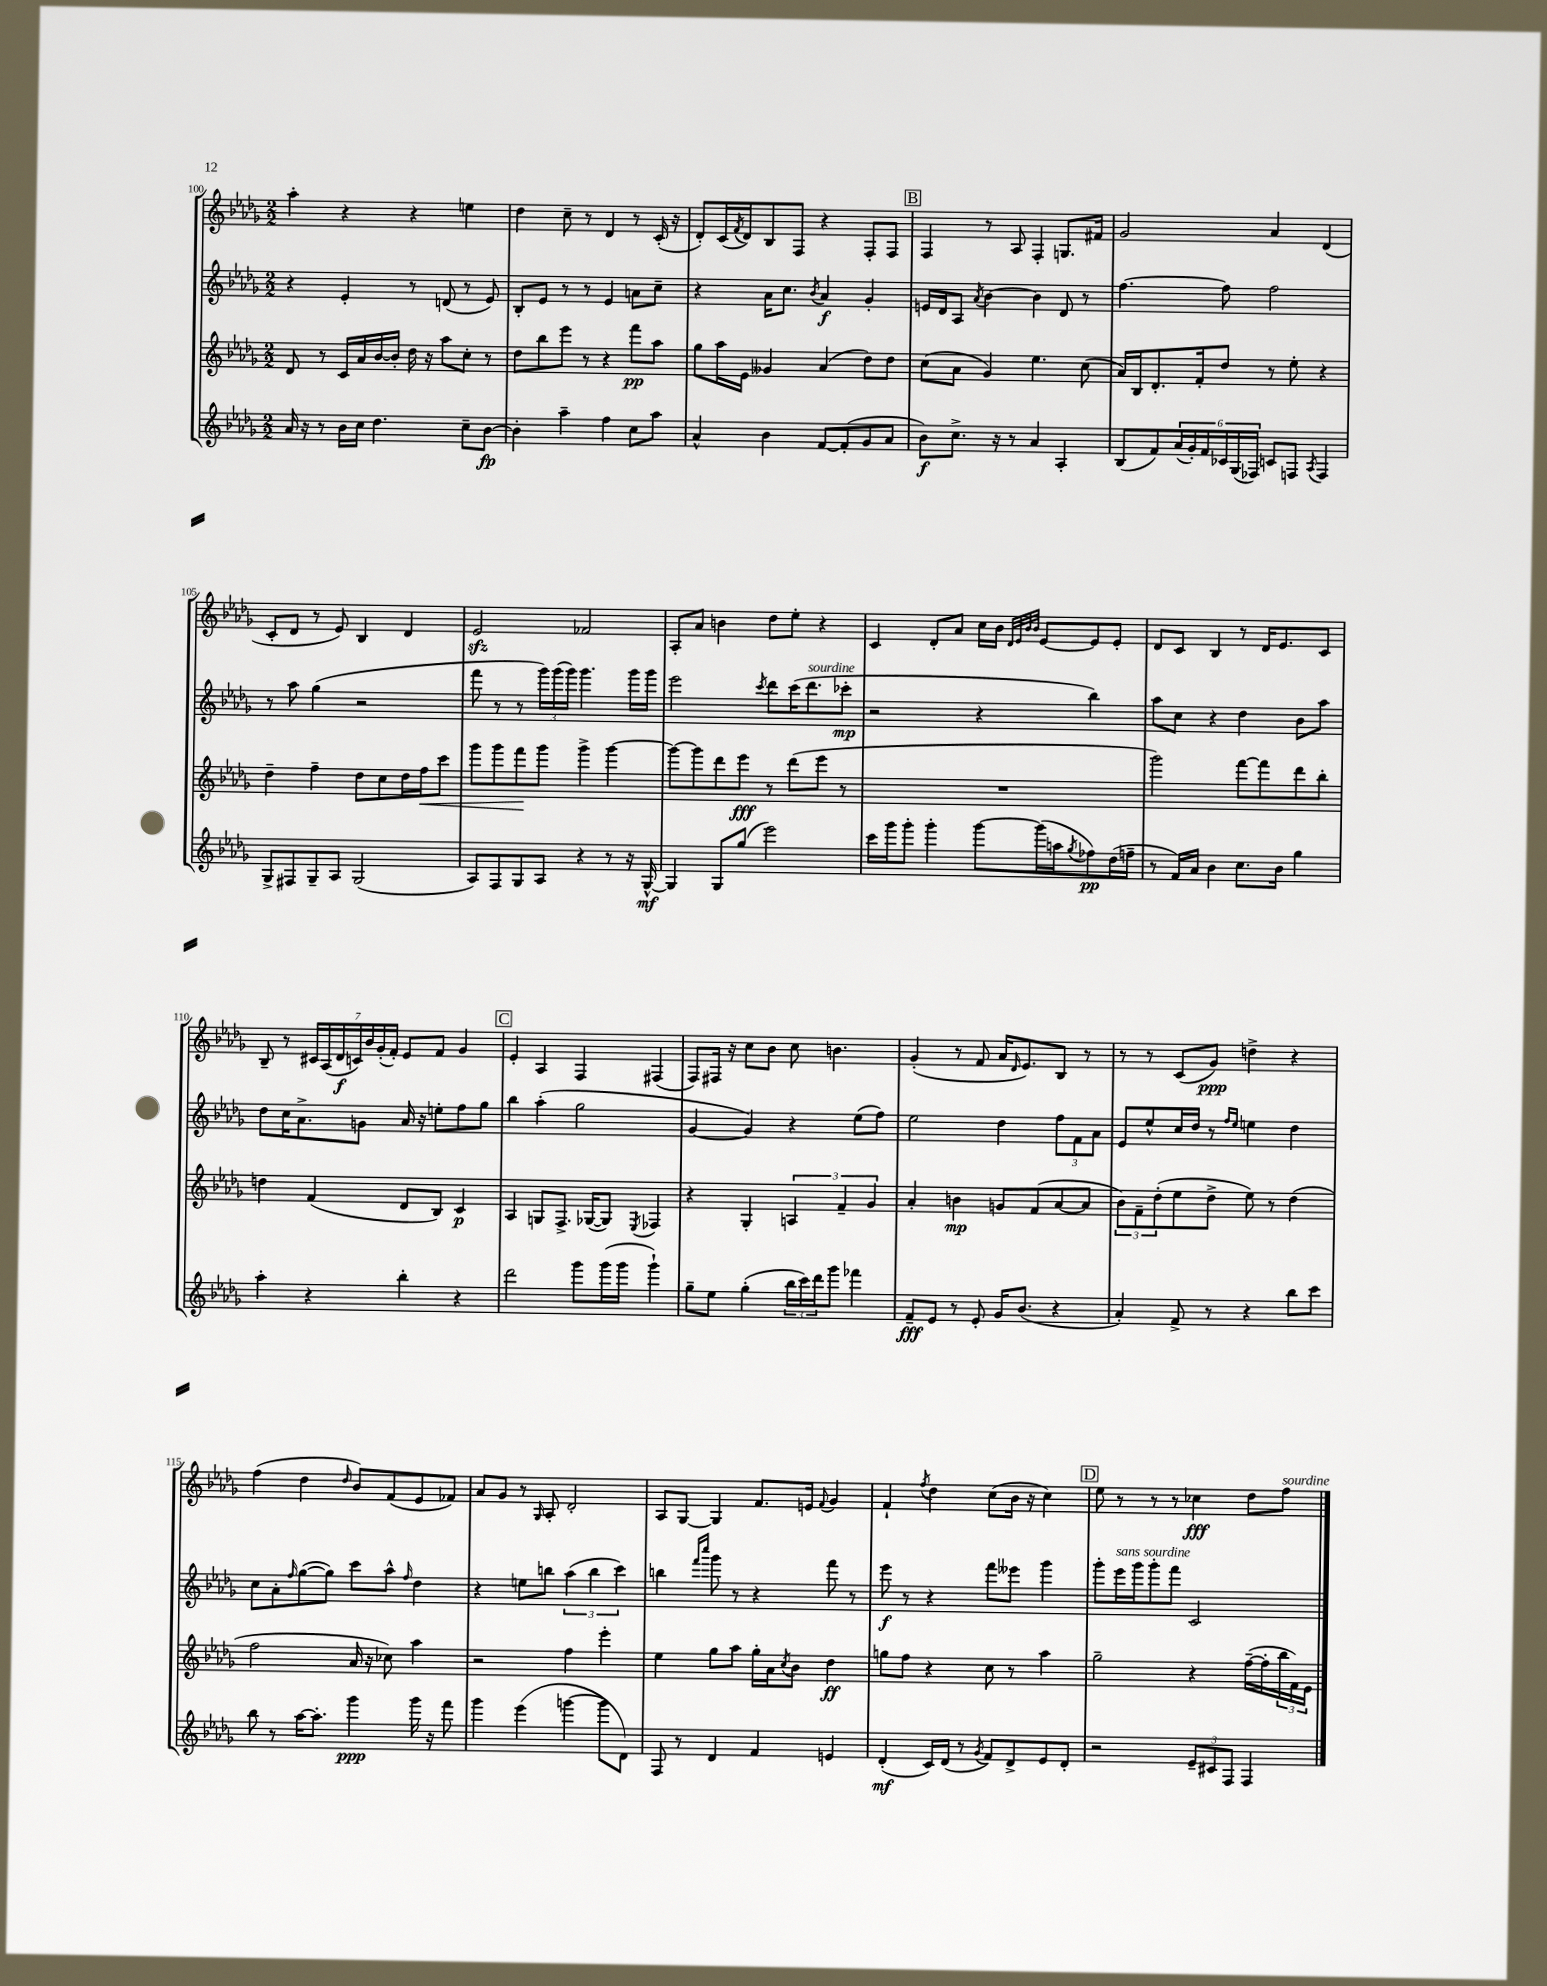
<<
\new StaffGroup <<
\new Staff = "s0" {
    \clef treble \key des \major \numericTimeSignature \time 2/2
    aes''4-. r4 r4 e''4 |
    des''4 c''8-- r8 des'4 r8 c'16-.( r16 |
    des'8-.) c'16( \acciaccatura { f'8 } des'16) bes8 f8 r4 f8-. f8 |
    \mark \markup { \box "B" } f4 r8 aes8 f4-. g8. fis'16 |
    ges'2 aes'4 des'4( |
    c'8-. des'8 r8 ees'8) bes4 des'4 |
    ees'2\sfz fes'2 |
    aes8-. aes'8 b'4 des''8 ees''8-. r4 |
    c'4 des'8-. aes'8 c''16 bes'16 \grace { des'32 ees'32 bes'32 bes'32 } ees'8~ ees'8 ees'8-. |
    des'8 c'8 bes4 r8 des'16 ees'8. c'8 |
    bes8-- r8 \tuplet 7/4 { cis'16 aes16( des'16\f c'16) bes'16 ges'16-.( f'16-.) } ees'8 f'8 ges'4 |
    \mark \markup { \box "C" } ees'4-. aes4 f4 fis4( |
    f8) fis16 r16 c''8 bes'8 c''8 b'4. |
    ges'4-.( r8 f'8 aes'16 \grace { des'16 } ees'8.) bes8 r8 |
    r8 r8 c'8( ges'8\ppp) d''4-> r4 |
    f''4( des''4 \grace { des''16 } bes'8) f'8( ees'8 fes'8) |
    aes'8 ges'8 r8 \grace { ges16 } aes8-. des'2-. |
    aes8 ges8~ ges4 f'8. e'16 \appoggiatura { f'8 } ges'4 |
    f'4-! \acciaccatura { f''8 } des''4 c''8( bes'16 r16 c''4) |
    \mark \markup { \box "D" } ees''8 r8 r8 r8 ces''4\fff des''8 f''8^\markup { \italic "sourdine" } \bar "|." |
}
\new Staff = "s1" {
    \clef treble \key des \major \numericTimeSignature \time 2/2
    r4 ees'4-. r8 d'8( r8 ees'8) |
    bes8-. ees'8 r8 r8 ees'4 a'8 c''8-- |
    r4 aes'16 c''8. \acciaccatura { bes'8 } aes'4\f ges'4-. |
    \mark \markup { \box "B" } e'16 des'16 aes8 \acciaccatura { aes'8 } bes'4~ bes'4 des'8 r8 |
    f''4.~ f''8 f''2 |
    r8 aes''8 ges''4( r2 |
    f'''8 r8 r8 \tuplet 3/2 { ges'''16) ges'''16( ges'''16) } ges'''4. ges'''16 ges'''16 |
    ees'''2 \acciaccatura { c'''8 } des'''8 c'''16( des'''8.^\markup { \italic "sourdine" } ces'''8-.\mp |
    r2 r4 bes''4) |
    aes''8 c''8 r4 des''4 bes'8 aes''8 |
    des''8 c''16 aes'8.-> g'8 aes'16 r16 e''8-. f''8 ges''8 |
    \mark \markup { \box "C" } bes''4 aes''4-.( ges''2 |
    ges'4~ ges'4) r4 ees''8( f''8) |
    ees''2 des''4 \tuplet 3/2 { f''8 f'8 aes'8 } |
    ees'8 ees''8-^ c''16 des''16 r8 \grace { f''16 ees''16 } e''4 des''4 |
    c''8 aes'8-. \grace { f''16 } ges''8~( ges''8) c'''8 aes''8-^ \grace { f''16 } des''4 |
    r4 e''8 b''8 \tuplet 3/2 { aes''4( b''4 c'''4) } |
    b''4 \grace { f'''16 c''''16 } ges'''8 r8 r4 f'''8 r8 |
    ees'''8\f r8 r4 f'''8 eeses'''8 ges'''4 |
    \mark \markup { \box "D" } ges'''8-. ees'''16^\markup { \italic "sans sourdine" } ges'''16 ges'''8-. f'''8 c'2 \bar "|." |
}
\new Staff = "s2" {
    \clef treble \key des \major \numericTimeSignature \time 2/2
    des'8 r8 c'16 aes'16 bes'16~ bes'16-. des''16 r16 aes''8 c''8-. r8 |
    des''8 bes''8 ees'''8 r8 r4 f'''8\pp aes''8 |
    ges''8 aes''16 ees'16 geses'4 aes'4( des''8) des''8 |
    \mark \markup { \box "B" } c''8( aes'8 ges'4) ees''4. c''8( |
    aes'16) bes16 des'8.-. f'16-. des''8 r8 ees''8-. r4 |
    des''4-- f''4-- des''8 c''8 des''16 f''16\< c'''8 |
    ges'''8 ges'''8 f'''8\! ges'''8 ges'''4-> ges'''4~ |
    ges'''8~ ges'''8 des'''8 ees'''8\fff r8 des'''8( ees'''8 r8 |
    R1 |
    ges'''2) f'''8~ f'''8 des'''8 bes''8-. |
    d''4 f'4( des'8 bes8) c'4\p |
    \mark \markup { \box "C" } aes4 g8 f8.-> ges16~( ges8) \acciaccatura { ees8 } fes4 |
    r4 ges4-. \tuplet 3/2 { a4 f'4-- ges'4 } |
    aes'4-. b'4\mp g'8 f'8( aes'8~ aes'8 |
    \tuplet 3/2 { bes'8) f'8-- des''8-.( } ees''8 des''8-> ees''8) r8 des''4( |
    f''2 aes'16 r16 ces''8) aes''4 |
    r2 f''4 ees'''4-. |
    ees''4 ges''8 aes''8 ges''16-. aes'16 \acciaccatura { c''8 } bes'8 des''4\ff |
    g''8 f''8 r4 c''8 r8 aes''4 |
    \mark \markup { \box "D" } ges''2-- r4 f''16~--( f''16-. \tuplet 3/2 { bes''16 f'16) ees'16 } \bar "|." |
}
\new Staff = "s3" {
    \clef treble \key des \major \numericTimeSignature \time 2/2
    aes'16 r16 r8 bes'16 c''16 des''4. c''8-- bes'8~\fp |
    bes'4-. aes''4-- f''4 c''8 aes''8 |
    aes'4-^ bes'4 f'8~ f'8-.( ges'8 aes'8 |
    \mark \markup { \box "B" } bes'8\f) c''8.-> r16 r8 aes'4 aes4-. |
    bes8( f'8) \tuplet 6/4 { aes'16( ges'16-.) f'16 ces'16 ges16( fes16) } c'8 f8 \acciaccatura { aes8 } f4 |
    ges8-> fis8 ges8-- aes8 ges2( |
    aes8) f8 ges8 aes8 r4 r8 r16 ges16~-^\mf |
    ges4 ges8 ges''8( ees'''2) |
    c'''16 ges'''16 ges'''8-. ges'''4-. ges'''8~ ges'''16( a''16 \acciaccatura { ges''8 } fes''8\pp) des''16( f''16-- |
    r8 f'16) aes'16 bes'4 c''8. bes'16 ges''4 |
    aes''4-. r4 bes''4-. r4 |
    \mark \markup { \box "C" } des'''2 ges'''8 ges'''16( ges'''16 ges'''4-!) |
    ges''8-- ees''8 ges''4-.( \tuplet 3/2 { bes''16 c'''16) des'''16 } ges'''8 fes'''4 |
    f'8--\fff ees'8 r8 ees'8-. ges'16 bes'8.( r4 |
    aes'4-.) f'8-> r8 r4 bes''8 c'''8 |
    bes''8 r8 aes''16~ aes''8.-. ges'''4\ppp ges'''16 r16 f'''8 |
    ges'''4 ees'''4( g'''4~ g'''8 des'8) |
    f8 r8 des'4 f'4 e'4 |
    des'4-.\mf( c'16) des'16( r8 \acciaccatura { ges'8 } f'8) des'8-> ees'8 des'8-. |
    \mark \markup { \box "D" } r2 \tuplet 3/2 { ees'8-- cis'8 f8 } f4 \bar "|." |
}
>>
>>
\layout { \context { \Score currentBarNumber = #100 } }
